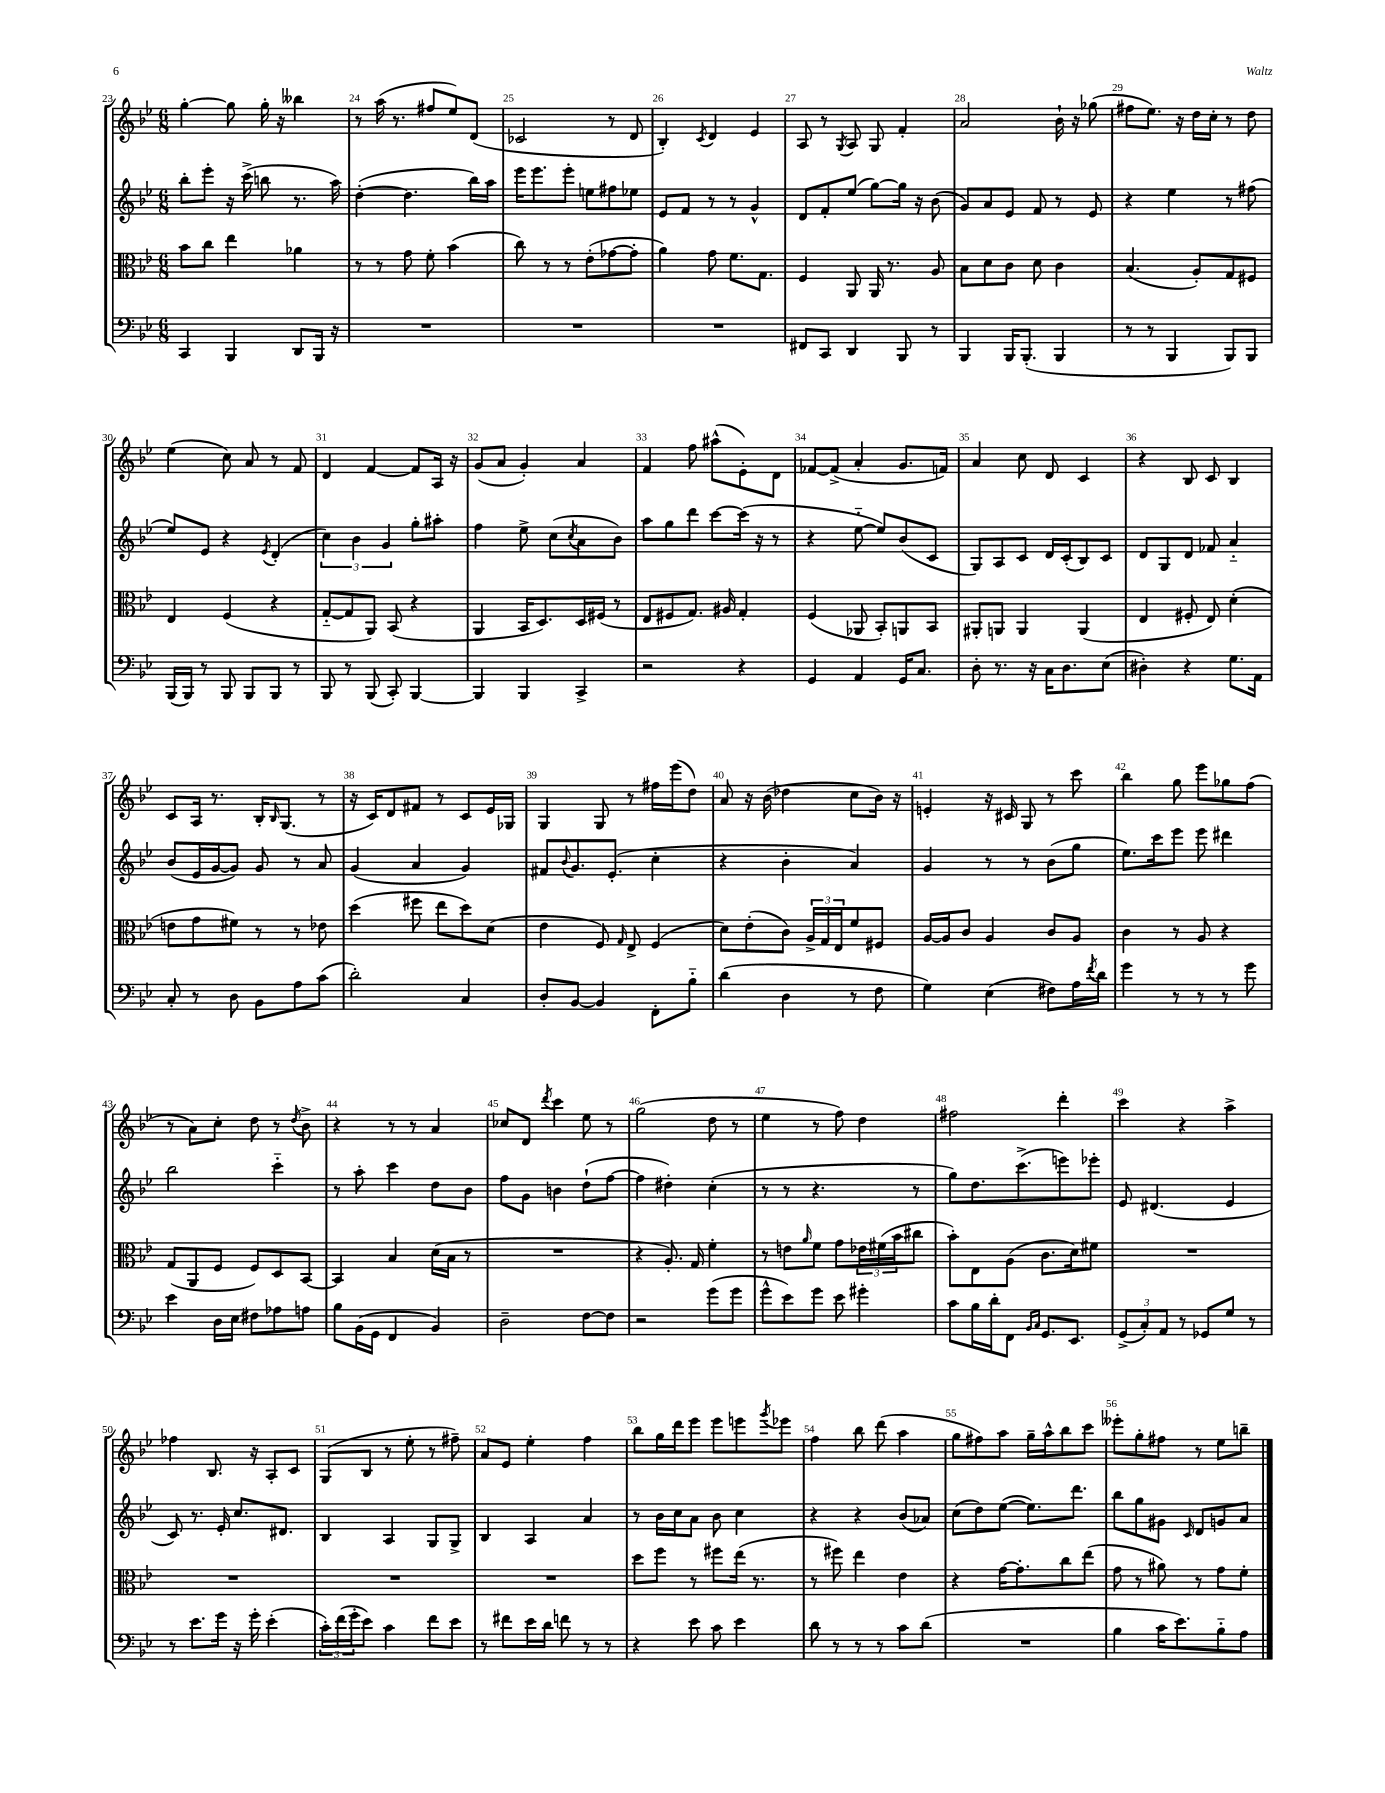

**kern	**kern	**kern	**kern
*part4	*part3	*part2	*part1
*staff4	*staff3	*staff2	*staff1
*clefF4	*clefC3	*clefG2	*clefG2
*k[b-e-]	*k[b-e-]	*k[b-e-]	*k[b-e-]
*M6/8	*M6/8	*M6/8	*M6/8
=23	=23	=23	=23
4CC/	8b-\L	8bb-'\L	[4gg'\
.	8cc\J	8eee-'\J	.
4BBB-/	4ee-\	16r	8gg\]
.	.	(16ccc^\	.
.	.	8bbn\	16gg'\
.	.	.	16r
8DD/L	4a-X\	8.r	4bb--X\
16BBB-/Jk	.	.	.
16r	.	16aa\)	.
=24	=24	=24	=24
2.r	8r	([4dd'\	8r
.	8r	.	(16aa\
.	.	.	8.r
.	8g\	4.dd\]	.
.	8f'\	.	8ff#X/L
.	(4b-\	.	8ee-/)
.	.	16bb-\LL)	(8d/J
.	.	16aa\JJ	.
=25	=25	=25	=25
2.r	8cc\)	16eee-\KL	2c-X/
.	.	8.eee-\	.
.	8r	.	.
.	8r	8eee-'\J	.
.	(8e-'\L	8een\L	.
.	[8g-X\	8ff#X\	8r
.	8g-'\J]	8ee-X\J	8d/
=26	=26	=26	=26
2.r	4a\)	8e-/L	4B-'/)
.	.	8f/J	.
.	.	.	8qc/
.	8g\	8r	4d/
.	8.f\L	8r	.
.	.	4g^^/	4e-/
.	8.G\J	.	.
=27	=27	=27	=27
8FF#X/L	4F/	8d/L	8A/
8CC/J	.	8f'/	8r
.	.	.	8qG/
4DD/	8AA/	(8ee-/J	8A/
.	16AA/	[8gg\L)	8G/
.	8.r	.	.
8BBB-/	.	16gg\Jk]	4f'/
.	.	16r	.
8r	8A/	(8b-\	.
=28	=28	=28	=28
4BBB-/	8B-\L	8g/L)	2a/
.	8d\	8a/	.
16BBB-/KL	8c\J	8e-/J	.
(8.BBB-'/J	.	.	.
.	8d\	8f/	.
4BBB-/	4c\	8r	16b-`\
.	.	.	16r
.	.	8e-/	(8gg-X\
=29	=29	=29	=29
8r	(4.B-/	4r	8ff#X\L
8r	.	.	8.ee-\J)
4BBB-/	.	4ee-\	.
.	.	.	16r
.	8A'/L)	.	16dd\LL
.	.	.	16cc'\JJ
8BBB-/L)	8G/	8r	8r
8BBB-/J	8F#X/J	(8ff#X\	8dd\
!!LO:LB:g=z
=30	=30	=30	=30
(16BBB-/LL	4E-/	8ee-/L)	(4ee-\
16BBB-/JJ)	.	.	.
8r	.	8e-/J	.
8BBB-/	(4F/	4r	8cc\)
8BBB-/L	.	.	8a/
.	.	8qe-/	.
8BBB-/J	4r	(4d'/	8r
8r	.	.	8f/
=31	=31	=31	=31
8BBB-/	[8G/L	6cc\)	4d/
8r	8G/]	.	.
.	.	6b-\	.
(8BBB-/	8AA/J)	.	[4f/
.	.	6g/	.
8CC'/)	(8BB-/	.	.
[4BBB-/	4r	8gg'\L	8f/L]
.	.	8aa#X'\J	16A/Jk
.	.	.	16r
=32	=32	=32	=32
4BBB-/]	4AA/	4ff\	(8g/L
.	.	.	8a/J
4BBB-/	16BB-/KL	8ee-^\	4g'/)
.	8.D/)	.	.
.	.	(8cc\L	.
.	.	8qcc/	.
4CC^/	16D/L	8a\	4a/
.	(16F#X/JJ	.	.
.	8r	8b-\J)	.
=33	=33	=33	=33
2r	8E-/L	8aa\L	4f/
.	8F#X/	8gg\	.
.	8.G/J)	8ddd\J	8ff\
.	.	[8ccc\L	(8aa#X^^\L
.	16A#X/	.	.
4r	4G'/	(16ccc\Jk]	8e-'\)
.	.	16r	.
.	.	8r	8d\J
=34	=34	=34	=34
4GG/	(4F/	4r	[8f-X/L
.	.	.	(8f-^/J]
4AA/	8AA-X/	[8ee-\	4a'/
.	8BB-'/L)	8ee-/L])	.
16GG/KL	8AAn/	(8b-/	8.g/L
8.C/J	.	.	.
.	8BB-/J	8c/J	.
.	.	.	16fn/Jk)
=35	=35	=35	=35
8D'\	8AA#X'/L	8G/L)	4a/
8.r	8AAn/J	8A/	.
.	4AA/	8c/J	8cc\
16r	.	.	.
16C\KL	.	16d/LL	8d/
8.D\	.	(16c'/J	.
.	(4AA/	8B-/)	4c/
(8E-\J	.	8c/J	.
=36	=36	=36	=36
4D#X'\)	4E-/	8d/L	4r
.	.	8G/	.
4r	8F#X'/	8d/J	8B-/
.	8E-/)	8f-X/	8c/
8.G\L	(4d'\	4a/	4B-/
16AA\Jk	.	.	.
!!LO:LB:g=z
=37	=37	=37	=37
8C'/	8en\L	(8b-/L	8c/L
8r	8g\	16e-/L	16A/Jk
.	.	[16g/J	8.r
8D\	8f#X\J)	8g/J])	.
8BB-\L	8r	8g/	16B-'/KL
.	.	.	16qqB-/
.	.	.	(8.G/J
8A\	8r	8r	.
(8c\J	8e-X\	8a/	8r
=38	=38	=38	=38
2d'\)	(4dd\	(4g/	16r
.	.	.	16c/KL)
.	.	.	8d/
.	8ff#X\	4a/	8f#X/J
.	8ee-\L	.	8r
4C/	8dd\)	4g/)	8c/L
.	(8d\J	.	16e-/L
.	.	.	16G-X/JJ
=39	=39	=39	=39
8D'/L	4e-\	8f#X/L	4G/
.	.	8qqb-/	.
[8BB-/J	.	8.g/	.
4BB-/]	8F/)	.	8G/
.	.	(8.e-'/J	.
.	16qqG/	.	.
.	8E-^/	.	8r
8FF'\L	(4F/	4cc'\	16ff#X\LL
.	.	.	(16eee-\J
8B-\J	.	.	8dd\J)
=40	=40	=40	=40
(4d\	8d\L)	4r	8a/
.	(8e-'\	.	16r
.	.	.	(16b-\
4D\	8c\J)	4b-'\	4dd-X\
.	24A^/LL	.	.
.	24G/	.	.
.	24E-/J	.	.
8r	8f/	4a/)	8cc\L
8F\	8F#X/J	.	16b-\Jk)
.	.	.	16r
=41	=41	=41	=41
4G\)	[16A/LL	4g/	4en'/
.	16A/J]	.	.
.	8c/J	.	.
(4E-\	4A/	8r	16r
.	.	.	16c#X/
.	.	8r	8G/
8F#X\L)	8c/L	(8b-\L	8r
16A\L	8A/J	8gg\J	8ccc\
8qf/	.	.	.
16d\JJ	.	.	.
=42	=42	=42	=42
4g\	4c\	8.ee-\L)	4bb-\
.	.	16ccc\k	.
8r	8r	8eee-\J	8gg\
8r	8A/	8eee-\	8eee-\L
8r	4r	4ddd#X\	8gg-X\
8g\	.	.	(8ff\J
!!LO:LB:g=z
=43	=43	=43	=43
4e-\	(8G/L	2bb-\	8r
.	8AA/	.	8a\L)
16D\LL	8F/J	.	8cc'\J
16E-\JJ	.	.	.
8F#X\L	8F/L)	.	8dd\
8A-X\	8D/	4ccc\	8r
.	.	.	8qdd/
8An\J	[8BB-/J	.	8b-^\
=44	=44	=44	=44
8B-\L	4BB-/]	8r	4r
(16BB-\L	.	8aa'\	.
16GG\JJ	.	.	.
4FF/	4B-/	4ccc\	8r
.	.	.	8r
4BB-/)	(16d\LL	8dd\L	4a/
.	16B-\JJ	.	.
.	8r	8b-\J	.
=45	=45	=45	=45
2D~\	2.r	8ff\L	8cc-X/L
.	.	8g\J	8d/J
.	.	.	8qddd/
.	.	4bn\	4ccc\
[8F\L	.	(8dd`\L	8ee-\
8F\J]	.	[8ff\J	8r
=46	=46	=46	=46
2r	4r	4ff\]	(2gg\
.	8.A'/)	4dd#X'\)	.
.	16G/	.	.
(8g\L	4f'\	(4cc'\	8dd\
8g\J	.	.	8r
=47	=47	=47	=47
8g^^\L	8r	8r	4ee-\
8e-\)	8en\L	8r	.
.	16qqa/	.	.
8g\J	8f\J	4.r	8r
8e-\	8g\L	.	8ff\)
4g#X'\	24e-X\L	.	4dd\
.	(24f#X\	.	.
.	24b-\J	.	.
.	8cc#X\J	8r	.
=48	=48	=48	=48
8c\L	8b-'\L)	8gg\L)	2ff#X\
16B-\L	8E-\	8.dd\	.
16d'\J	.	.	.
8FF\J	(8A\J	.	.
.	.	(8.ccc^\	.
16qqBB-/LL	.	.	.
16qqC/JJ	.	.	.
8.GG/L	8.c\L	.	.
.	.	8eeen\)	4ddd'\
8.EE-/J	16d\k)	.	.
.	8f#X\J	8eee-X'\J	.
=49	=49	=49	=49
(12GG^/L	2.r	8e-/	4ccc\
12C'/)	.	.	.
.	.	(4.d#X/	.
12AA/J	.	.	.
8r	.	.	4r
8GG-X/L	.	.	.
8G/J	.	4e-/	4aa^\
8r	.	.	.
!!LO:LB:g=z
=50	=50	=50	=50
8r	2.r	8c/)	4ff-X\
8.e-\L	.	8.r	.
.	.	.	8.B-/
16g\Jk	.	16e-'/	.
16r	.	8.cc/L	.
16g'\	.	.	16r
(4e-'\	.	.	8A'/L
.	.	8.d#X/J	.
.	.	.	8c/J
=51	=51	=51	=51
24c'\LL)	2.r	4B-/	(8G/L
(24f\	.	.	.
24g'\J	.	.	.
8e-\J)	.	.	8B-/J
4c\	.	4A/	8r
.	.	.	8ee-'\
8f\L	.	8G/L	8r
8e-\J	.	8G^/J	8ff#X~\)
=52	=52	=52	=52
8r	2.r	4B-/	8a/L
8f#X\L	.	.	8e-/J
16e-\L	.	4A/	4ee-'\
16d\JJ	.	.	.
8fn\	.	.	.
8r	.	4a/	4ff\
8r	.	.	.
=53	=53	=53	=53
4r	8dd\L	8r	8bb-\L
.	8ff\J	16b-\LL	16gg\L
.	.	16cc\J	16ddd\J
8e-\	8r	8a\J	8eee-\J
8c\	8ff#X\L	8b-\	8eee-\L
4e-\	(16ee-\Jk	4cc\	8eeen\
.	8.r	.	.
.	.	.	8qggg/
.	.	.	8eee-X\J
=54	=54	=54	=54
8d\	8r	4r	4ff\
8r	8ff#X\)	.	.
8r	4ee-\	4r	8bb-\
8r	.	.	(8ddd\
8c\L	4e-\	(8b-/L	4aa\
(8d\J	.	8a-X/J)	.
=55	=55	=55	=55
2.r	4r	(8cc\L	8gg\L
.	.	8dd\)	8ff#X\)
.	[16g\KL	([8ee-\J	8aa\J
.	8.g'\]	.	.
.	.	8.ee-\L])	16gg~\LL
.	.	.	16aa^^\J
.	8cc\	.	8bb-\
.	.	8.ddd\J	.
.	(8ee-\J	.	8ccc\J
=56	=56	=56	=56
4B-\	8g\	8bb-\L	8eee--X'\L
.	8r	8gg\	8gg'\
16c\KL	8a#X\)	8g#X\J	8ff#X\J
8.e-\)	.	.	.
.	.	16qqc/	.
.	8r	8d/L	8r
8B-\	8g\L	8gn/	8ee-\L
8A\J	8f'\J	8a/J	8bbn~\J
==	==	==	==
*-	*-	*-	*-
